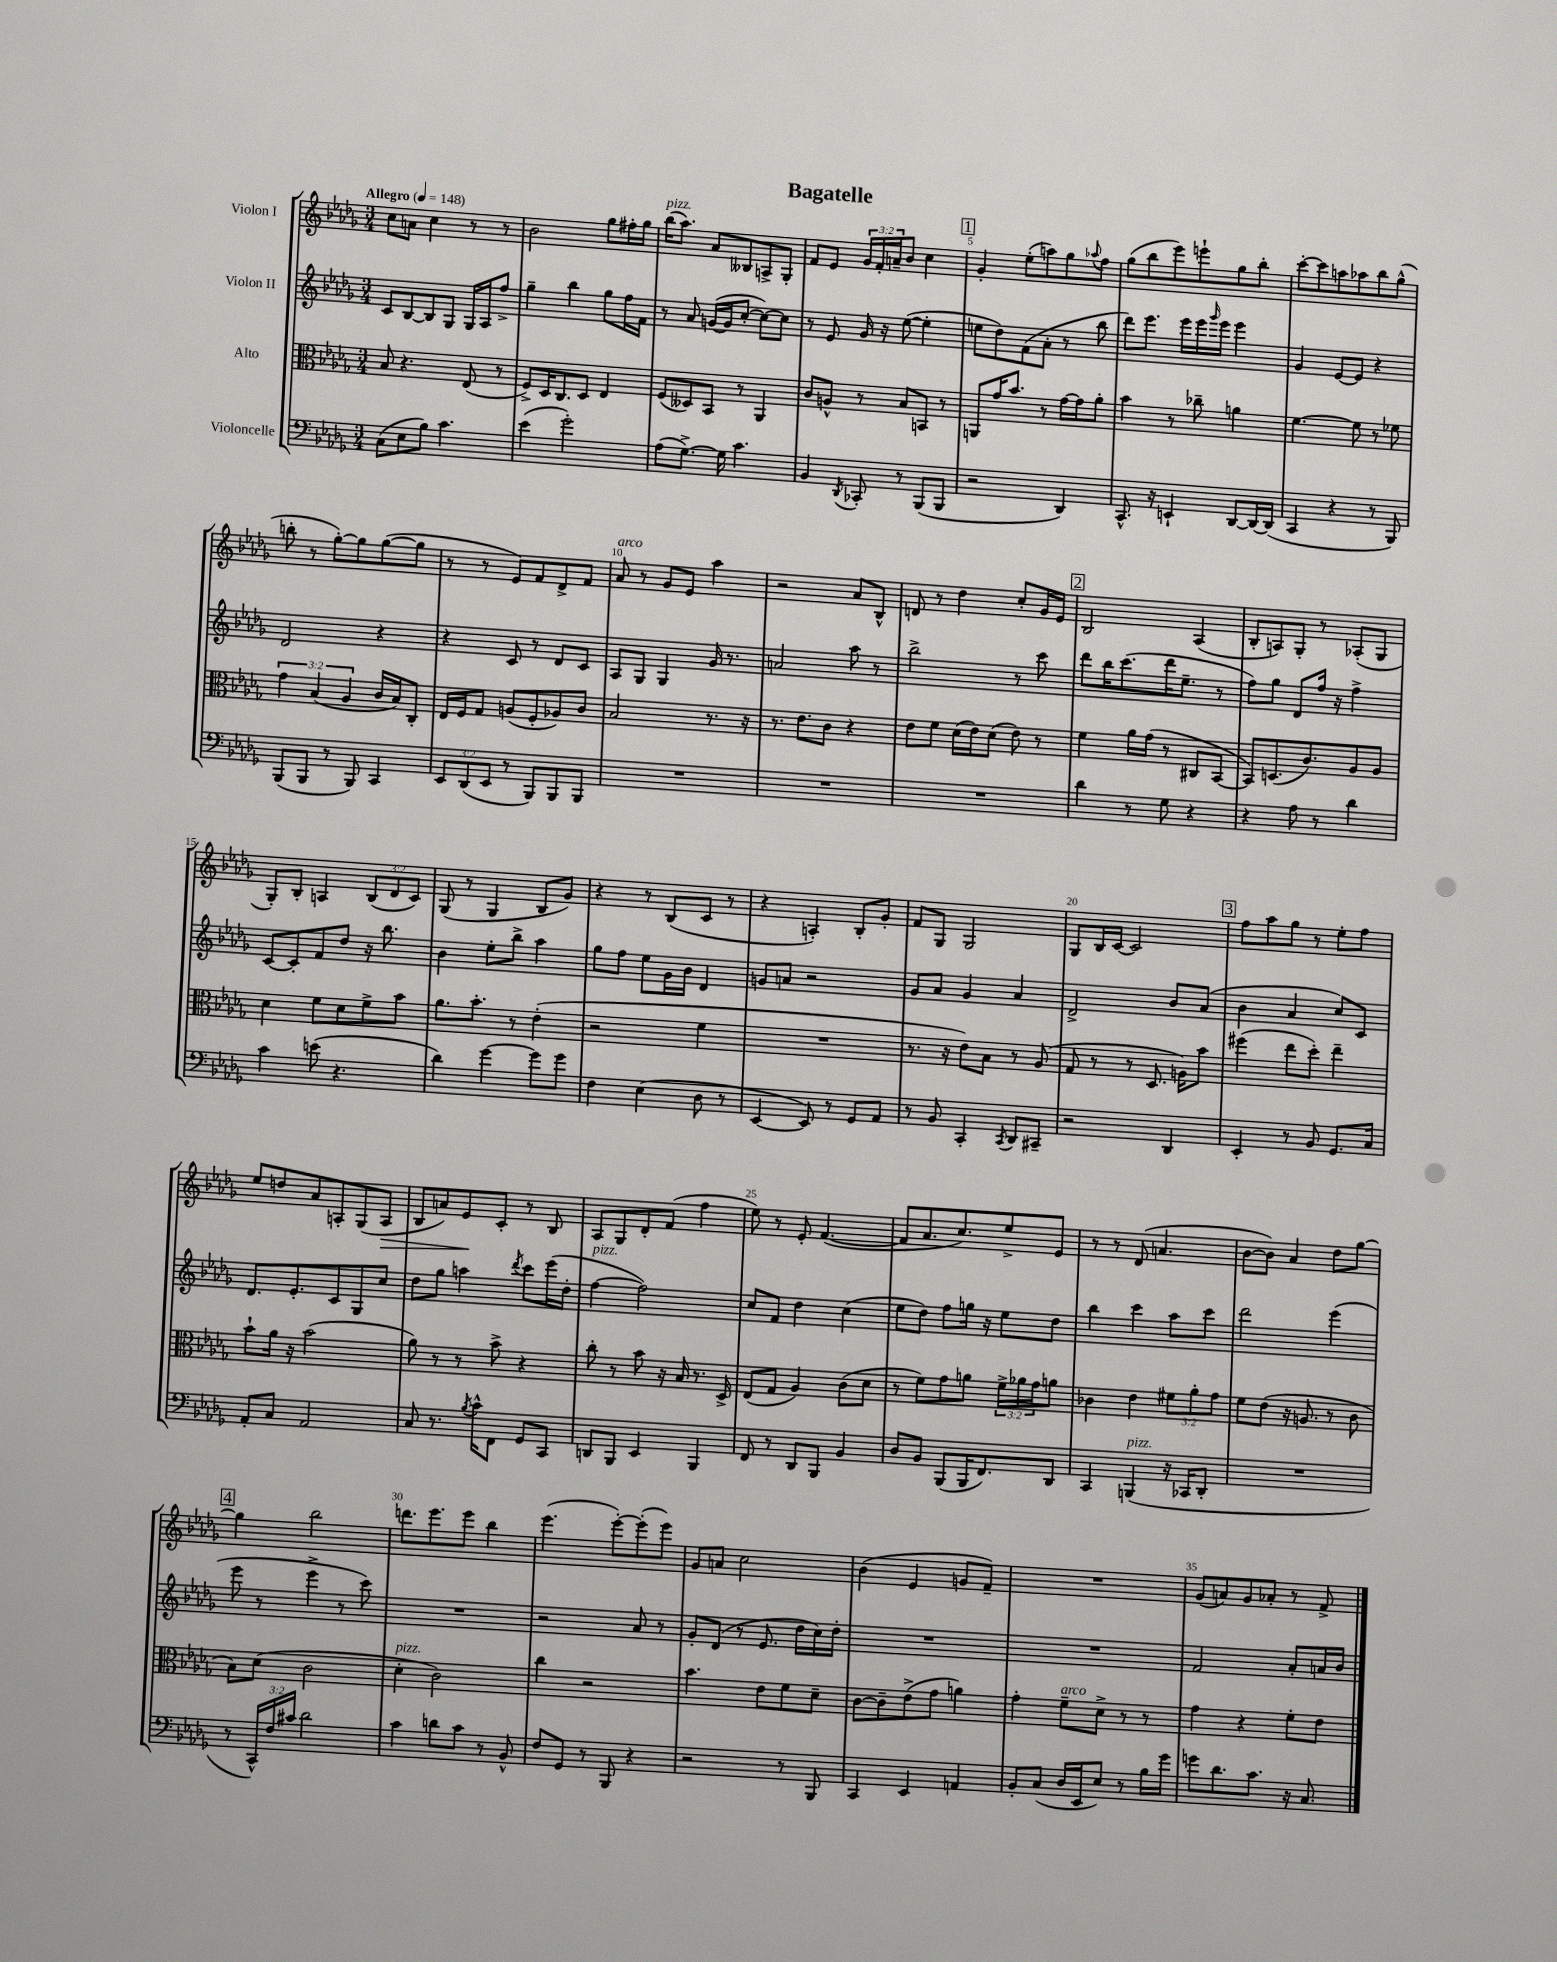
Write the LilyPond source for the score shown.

\header { title = "Bagatelle" }
<<
\new StaffGroup <<
\new Staff = "s0" \with { instrumentName = "Violon I" } {
    \clef treble \key des \major \numericTimeSignature \time 3/4 \override Staff.TupletNumber.text = #tuplet-number::calc-fraction-text \tempo "Allegro" 4 = 148
    c''8 a'8 c''4 r8 r8 |
    bes'2 ges''8 fis''16-. ges''16 |
    bes''16^\markup { \italic "pizz." }( aes''8.) aes'8 beses8 a8-> ges8-. |
    f'8 ees'8 \tuplet 3/2 { ges'16 f'16-. a'16-- } bes'8 c''4 |
    \mark \markup { \box "1" } ges'4-. ees''8-.( a''8) ges''8 \appoggiatura { aes''8 } f''8 |
    ges''8( bes''8 ees'''8) e'''8-! ges''8 bes''8-. |
    c'''8~-. c'''8 a''8 aes''8 bes''8 ges''8-^( |
    b''8-. r8 ges''8~-.) ges''8 ges''8~( ges''8 |
    r8 r8 ees'8) f'8 des'8-> f'8 |
    aes'8^\markup { \italic "arco" } r8 ges'8 ees'8 aes''4 |
    r2 aes'8 bes8-^ |
    d'8 r8 des''4 c''8-. ges'16 ees'16 |
    \mark \markup { \box "2" } bes2 aes4( |
    bes8-. a8) ges8-. r8 aes8-.( ges8 |
    ges8-.) bes8-. a4 \tuplet 3/2 { bes8( des'8 c'8) } |
    ges8( r8 ges4 bes8 ges'8) |
    r4 r8 bes8( c'8 r8 |
    r4 a4-.) bes8-. ges'8-. |
    f'8 ges8 ges2 |
    ges8 bes16 c'16~ c'2 |
    \mark \markup { \box "3" } f''8 aes''8 ges''8 r8 ees''8-. f''8 |
    ees''8 d''8 aes'8 a8-. ges8( a8\> |
    bes8 a'8) ees'8\! c'8-. r8 bes8 |
    aes8 ges8 des'8-. f'8( f''4 |
    ees''8) r8 ees'8-. f'4.~( |
    f'8 aes'8. c''8.) ees''8-> ees'8 |
    r8 r8 des'8( a'4. |
    bes'8~ bes'8) aes'4 des''8 ges''8~ |
    \mark \markup { \box "4" } ges''4 bes''2 |
    d'''8. ees'''8. ees'''8 bes''4 |
    ees'''4.( ees'''8~-.) ees'''8-.( ees'''8) |
    ges'8 a'8 c''2 |
    bes'4( ees'4 g'8 f'8--) |
    R2. |
    ges'8( a'8) ges'8 aes'8-. r8 f'8-> \bar "|." |
}
\new Staff = "s1" \with { instrumentName = "Violon II" } {
    \clef treble \key des \major \numericTimeSignature \time 3/4
    c'8 bes8~ bes8 ges8 ges16 aes16 f''8-> |
    ges''4-- bes''4 ges''8 f''16 f'16 |
    r8 aes'8 g'16~( g'16 c''8~-. c''8~) c''8 |
    r8 ees'8 ges'16 r16 ees''8~( ees''4-. |
    \mark \markup { \box "1" } e''8 des''8) f'8( aes'8-. r8 bes''8 |
    des'''8) ees'''8. ees'''16 ees'''16 \grace { ges'''16 } ees'''16 ees'''4 |
    ges'4 ees'8~ ees'8 r4 |
    des'2 r4 |
    r4 c'8 r8 des'8 c'8 |
    aes8 ges8 ges4 ges'16 r8. |
    a'2 aes''8 r8 |
    bes''2-> r8 c'''8 |
    \mark \markup { \box "2" } des'''8 bes''16 c'''8.( des'''16 ees''8.-- r8 |
    f''8) ges''8 des'8 f''16 r16 f''4-> |
    c'8~ c'8-. f'8 des''8 r16 bes''8. |
    bes'4 ees''8-. bes''8-> aes''4 |
    ges''8 f''8 ees''8 ges'16 bes'16 des'4 |
    g'8 a'8 r2 |
    ges'8 aes'8 ges'4 aes'4 |
    des'2-> bes'8 aes'8( |
    \mark \markup { \box "3" } bes'4 aes'4 c''8) c'8 |
    des'8. ees'8.-. c'8 ges8 c''8 |
    des''8 ges''8 a''4 \acciaccatura { des'''8 } c'''8 ees'''16( des''16-. |
    f''4~^\markup { \italic "pizz." } f''2) |
    c''8 f'8 des''4 c''4( |
    ees''8 des''8) f''8 g''16 r16 ees''8 des''8 |
    bes''4 c'''4 aes''8 c'''8 |
    des'''2 ees'''4( |
    \mark \markup { \box "4" } ees'''8 r8 ees'''4-> r8 c'''8) |
    R2. |
    r2 aes'8 r8 |
    ges'8-. des'8( r8 ees'8. des''16 c''16) des''16-. |
    R2. |
    R2. |
    f'2 aes'8-. a'16 bes'16 \bar "|." |
}
\new Staff = "s2" \with { instrumentName = "Alto" } {
    \clef alto \key des \major \numericTimeSignature \time 3/4 \override Staff.TupletNumber.text = #tuplet-number::calc-fraction-text
    bes8 r4. ees8( r8 |
    f8->) des16 c8. des8 ees4 |
    f8( deses8) bes,8 r8 aes,4 |
    c'8 a8-^ r8 bes8 b,8 r8 |
    \mark \markup { \box "1" } a,8 ges'16 bes'8. r8 ges'16~ ges'16 aes'8-. |
    bes'4 r8 ces''8-- a'4 |
    f'4.~ f'8 r8 fes'8 |
    \tuplet 3/2 { ges'4 bes4( aes4 } c'16 bes16) c8-. |
    ees16 f16 ges8 a8( f8-. aes8) c'8 |
    bes2 r8. r16 |
    r8. ees'8. c'8 r4 |
    ees'8 f'8 des'16( ees'16) des'8( ees'8) r8 |
    \mark \markup { \box "2" } f'4 aes'16 ges'16( r8 cis8 bes,8~ |
    bes,8) d8.( c'8.) aes8 aes8 |
    des'4 f'8 des'8 f'8-> bes'8 |
    aes'8. bes'8.-. r8 ees'4-.( |
    r2 f'4 |
    R2. |
    r8. r16 ees'8) bes8 r8 aes8( |
    ges8 r8 r8 des8. a16) bes'8 |
    \mark \markup { \box "3" } fis''4( ees''8 des''8-.) ees''4-- |
    bes'8-! aes'16 r16 bes'2( |
    aes'8) r8 r8 bes'8-> r4 |
    c''8-. r8 bes'8 r16 bes16 r8. des16-> |
    ees8( ges8 aes4) c'8( des'8 |
    r8 f'8) ges'8 a'8 \tuplet 3/2 { f'16-> aes'16 ges'16 } a'8 |
    ces'4 ees'4 \tuplet 3/2 { fis'8 aes'8-. ges'8 } |
    f'8 ees'8( r16 a8. r8 c'8 |
    \mark \markup { \box "4" } bes8) des'8( c'2 |
    des'4-.^\markup { \italic "pizz." } c'2) |
    c''4 r2 |
    bes'4. ees'8 f'8 des'8-- |
    c'8~ c'8-- ees'8->( ges'8 a'4) |
    ges'4-. f'8--^\markup { \italic "arco" } des'8-> r8 r8 |
    ges'4 r4 f'8-. ees'8 \bar "|." |
}
\new Staff = "s3" \with { instrumentName = "Violoncelle" } {
    \clef bass \key des \major \numericTimeSignature \time 3/4 \override Staff.TupletNumber.text = #tuplet-number::calc-fraction-text
    c8( ees8 bes8) c'4. |
    ees'4( ges'2-.) |
    aes8( ges8.~->) ges16 c'4. |
    bes,4 \acciaccatura { des,8 } ces,8-. r8 bes,,8( bes,,8 |
    \mark \markup { \box "1" } r2 des,4) |
    c,8.-^ r16 e,4-! des,8~ des,16~ des,16( |
    c,4 r4 r8 bes,,8) |
    bes,,8( bes,,8 r8 bes,,8) c,4 |
    \tuplet 3/2 { ees,8 des,8( ees,8 } r8 bes,,8) bes,,8 bes,,8 |
    R2. |
    R2. |
    R2. |
    \mark \markup { \box "2" } des'4 r8 ges8 r4 |
    r4 aes8 r8 des'4 |
    c'4 e'8( r4. |
    des'4) ges'4~ ges'8 ges'8 |
    f4 ees4( des8 r8 |
    ees,4~ ees,8) r8 ges,8 aes,8 |
    r8 bes,8 c,4-. \acciaccatura { c,8 } des,8 cis,8-- |
    r2 des,4 |
    \mark \markup { \box "3" } ees,4-. r8 bes,8 ges,8. c16 |
    aes,8-. c8 aes,2 |
    c8 r8. \acciaccatura { bes8 } c'16-^ f,8 ges,8 c,8 |
    d,8 bes,,8 ees,4 bes,,4 |
    f,8 r8 des,8 bes,,8 bes,4 |
    des8 bes,8 bes,,8( bes,,16 f,8.) des,8 |
    c,4 b,,4^\markup { \italic "pizz." }( r16 ces,16 des,8-. |
    R2. |
    \mark \markup { \box "4" } r8 \tuplet 3/2 { c,16-^) f16 cis'16 } des'2 |
    c'4 d'8 c'8 r8 bes,8-^ |
    f8 ges,8 r8 bes,,8 r4 |
    r2 r8 bes,,8 |
    c,4 ees,4 a,4 |
    bes,8-. c8( des16 ees,16 ees8) r8 bes16 ges'16 |
    g'8 des'8. c'8. r16 c8. \bar "|." |
}
>>
>>
\layout { \context { \Score \override BarNumber.break-visibility = ##(#f #t #t) barNumberVisibility = #(every-nth-bar-number-visible 5) } }
